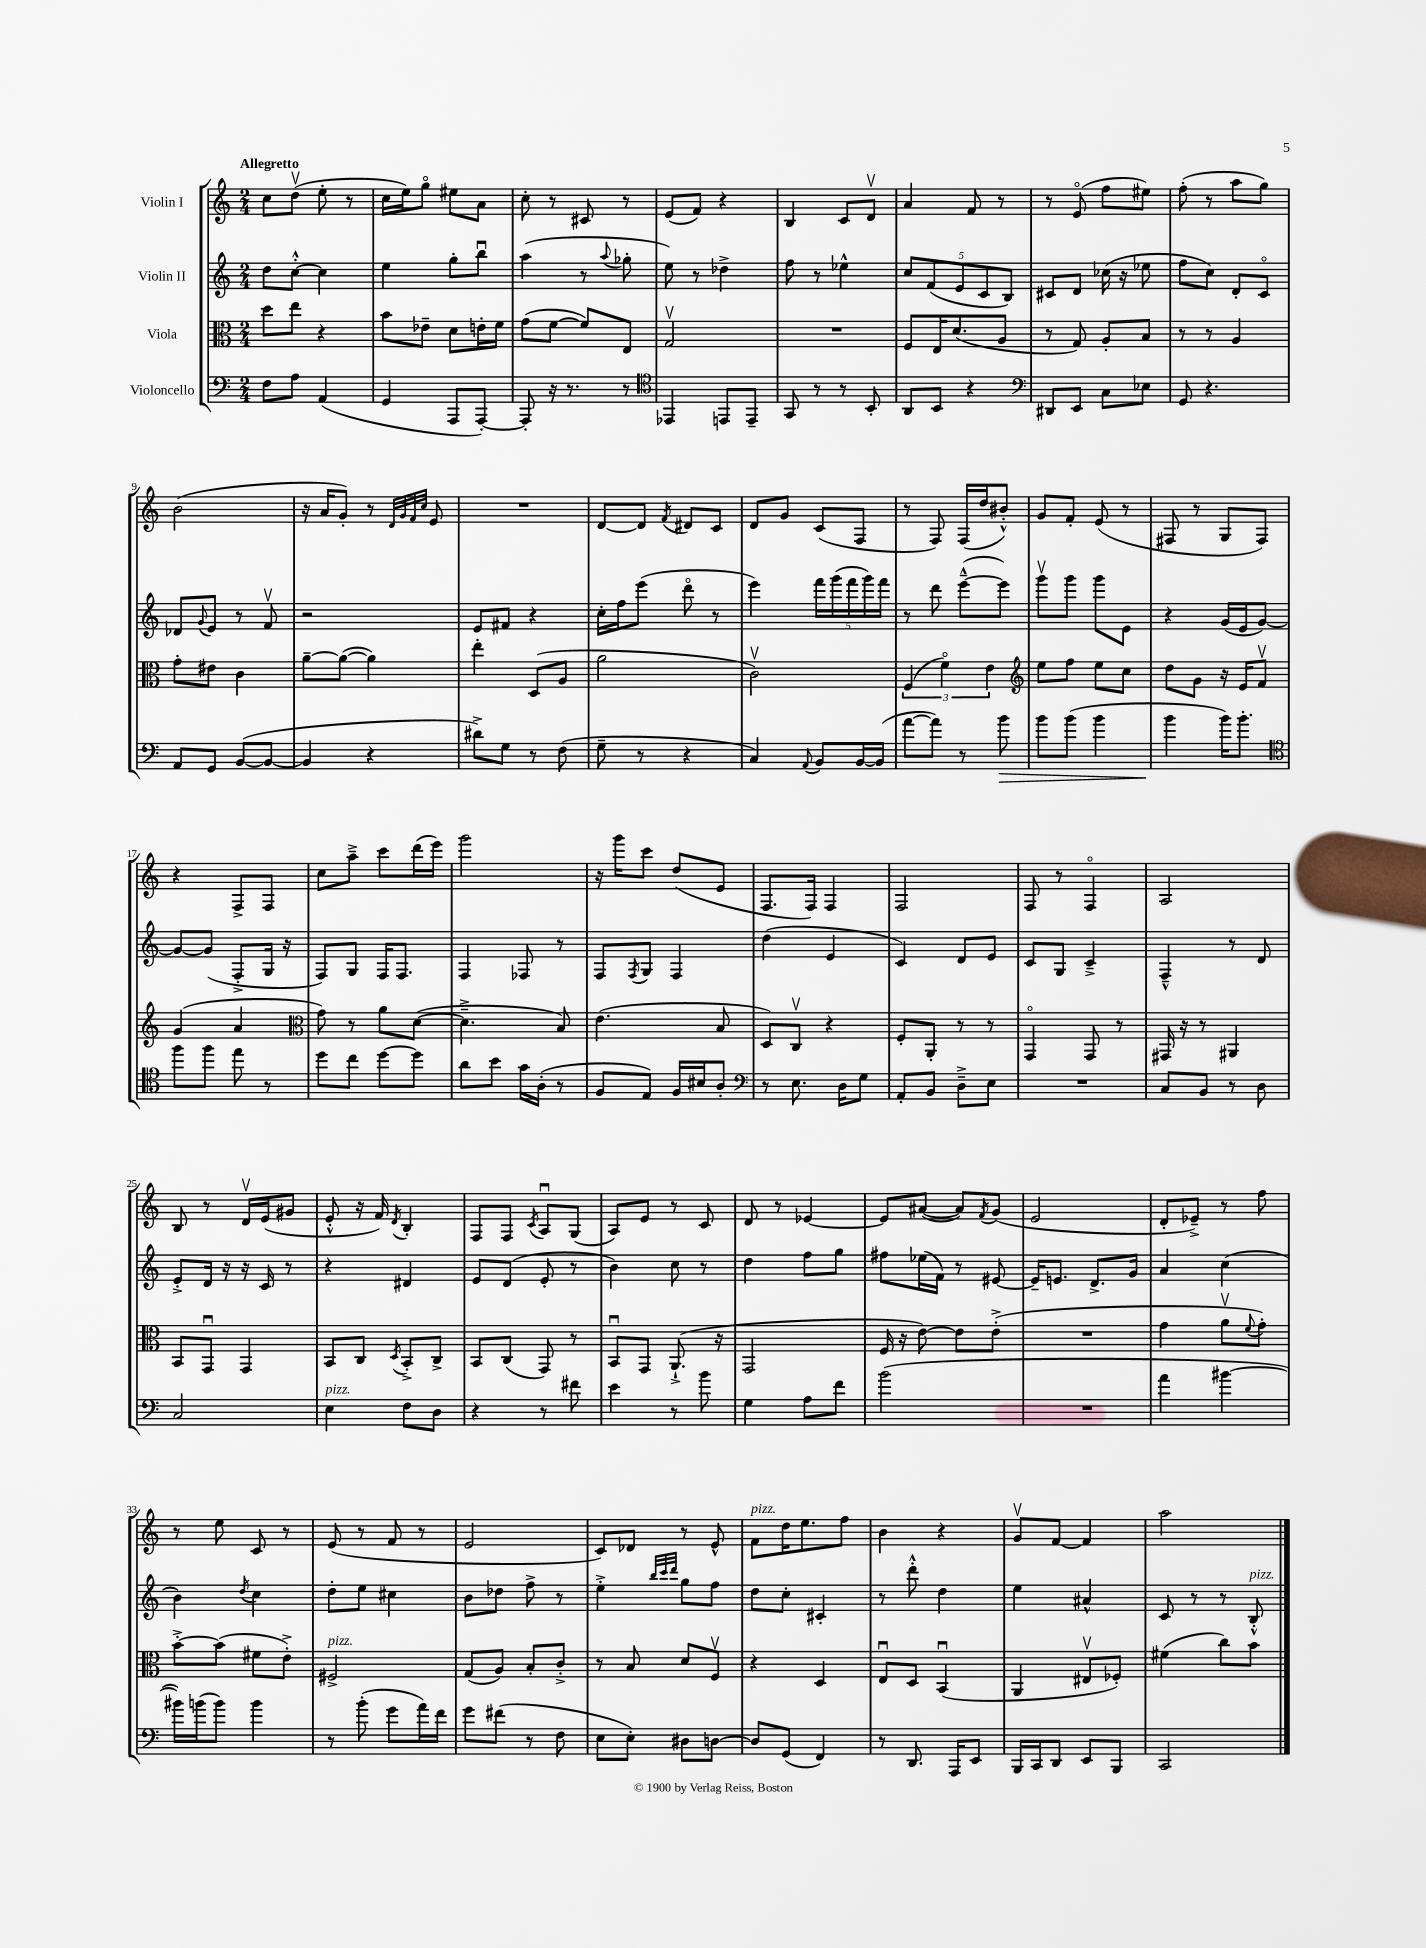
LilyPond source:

<<
\new StaffGroup <<
\new Staff = "s0" \with { instrumentName = "Violin I" } {
    \clef treble \key c \major \numericTimeSignature \time 2/4 \tempo "Allegretto"
    c''8 d''8\upbow( e''8-. r8 |
    c''16 e''16) g''8\flageolet eis''8 a'8 |
    c''8-. r8 cis'8 r8 |
    e'8( f'8) r4 |
    b4 c'8 d'8\upbow |
    a'4 f'8 r8 |
    r8 e'8\flageolet( f''8 eis''8) |
    f''8-.( r8 a''8 g''8) |
    b'2( |
    r16 a'16 g'8-.) r8 \grace { d'32 g'32 f'32 c''32 } e'8 |
    R2 |
    d'8~ d'8 \acciaccatura { f'8 } dis'8 c'8 |
    d'8 g'8 c'8( f8 |
    r8 f8) f16( d''16 bis'8-.-^) |
    g'8 f'8-. e'8( r8 |
    fis8 r8 g8 fis8) |
    r4 f8-> f8 |
    c''8 a''8---> c'''8 d'''16( e'''16) |
    g'''2 |
    r16 g'''16 c'''8 d''8( e'8 |
    f8. f16) f4 |
    f2 |
    f8 r8 f4\flageolet |
    a2 |
    b8 r8 d'16\upbow e'16( gis'8 |
    e'8-.-^ r16 f'16) \acciaccatura { d'8 } b4-. |
    f8 f8 \acciaccatura { c'8 } a8\downbow g8( |
    a8) e'8 r8 c'8 |
    d'8 r8 ees'4~ |
    ees'8 ais'8~( ais'8) \acciaccatura { f'8 } g'8( |
    e'2 |
    d'8-. ees'8--->) r8 f''8 |
    r8 e''8 c'8 r8 |
    e'8( r8 f'8 r8 |
    e'2 |
    c'8) des'8 r8 e'8-^ |
    f'8^\markup { \italic "pizz." } d''16 e''8. f''8 |
    b'4 r4 |
    g'8\upbow f'8~ f'4 |
    a''2 \bar "|." |
}
\new Staff = "s1" \with { instrumentName = "Violin II" } {
    \clef treble \key c \major \numericTimeSignature \time 2/4
    d''8 c''8~-.-^ c''4 |
    e''4 g''8-. b''8\downbow |
    a''4( r8 \appoggiatura { a''8 } ges''8-. |
    e''8) r8 des''4-> |
    f''8 r8 ees''4-^ |
    \tuplet 5/4 { c''8 f'8( e'8 c'8 b8) } |
    cis'8 d'8 ces''16( r16 ees''8 |
    f''8 c''8) d'8-. c'8\flageolet |
    des'8 \appoggiatura { g'8 } e'8 r8 f'8\upbow |
    r2 |
    e'8 fis'8 r4 |
    c''16-. f''16 e'''8( d'''8\flageolet r8 |
    e'''4) \tuplet 5/4 { f'''16 g'''16( f'''16 g'''16) f'''16 } |
    r8 d'''8 e'''8~---^( e'''8) |
    g'''8\upbow g'''8 g'''8 e'8 |
    r4 g'16( e'16 g'8~) |
    g'8~ g'8( f8-.-> g16 r16 |
    f8) g8 f16 f8. |
    f4 fes8 r8 |
    f8 \acciaccatura { f8 } g8 f4 |
    d''4( e'4 |
    c'4) d'8 e'8 |
    c'8 g8 c'4---> |
    f4---^ r8 d'8 |
    e'8-.-> d'16 r16 r16 c'16 r8 |
    r4 dis'4 |
    e'8 d'8( e'8-. r8 |
    b'4) c''8 r8 |
    d''4 f''8 g''8 |
    fis''8 ees''16( f'16) r8 eis'8~ |
    eis'16-- e'8. d'8.-> g'16 |
    a'4 c''4( |
    b'4) \acciaccatura { d''8 } c''4 |
    d''8-. e''8 cis''4 |
    b'8 des''8 f''8-> r8 |
    e''4-.-> \grace { b''32 c'''32 d'''32 } g''8 f''8 |
    d''8 c''8-. cis'4-. |
    r8 d'''8-.-^ d''4 |
    e''4 ais'4-^ |
    c'8 r8 r8 b8-.-^^\markup { \italic "pizz." } \bar "|." |
}
\new Staff = "s2" \with { instrumentName = "Viola" } {
    \clef alto \key c \major \numericTimeSignature \time 2/4
    d''8 e''8 r4 |
    b'8 ees'8-- d'8 e'16-. f'16 |
    g'8( f'8~ f'8) e8 |
    g2\upbow |
    R2 |
    f8 e16 d'8.( a8 |
    r8 g8) a8-. b8 |
    r8 r8 a4 |
    g'8-. eis'8 c'4 |
    a'8~-- a'8~( a'4) |
    e''4-. d8( a8 |
    a'2 |
    c'2\upbow) |
    \tuplet 3/2 { f4( f'4\flageolet) e'4 } |
    \clef treble e''8 f''8 e''8 c''8 |
    d''8 g'8 r16 e'16 f'8\upbow |
    g'4( a'4 |
    \clef alto g'8) r8 a'8 d'8~( |
    d'4.---> b8) |
    e'4.( b8 |
    d8) c8\upbow r4 |
    f8-. a,8-. r8 r8 |
    g,4\flageolet g,8 r8 |
    gis,16 r16 r8 ais,4 |
    b,8 g,8\downbow g,4 |
    b,8 c8 \acciaccatura { d8 } b,8-.-> c8-> |
    b,8 c8( g,8) r8 |
    b,8\downbow g,8 a,8.-!->( r16 |
    g,2 |
    f16 r16 e'8~) e'8 e'8-.->( |
    R2 |
    g'4 a'8\upbow \appoggiatura { f'8 } g'8-.) |
    b'8~-.-> b'8( fis'8 e'8-.->) |
    fis2->^\markup { \italic "pizz." } |
    g8( a8) b8-. c'8-.-> |
    r8 b8 d'8 f8\upbow |
    r4 d4 |
    e8\downbow d8 b,4\downbow( |
    a,4 eis8\upbow fes8-.) |
    fis'4( c''8) b'8 \bar "|." |
}
\new Staff = "s3" \with { instrumentName = "Violoncello" } {
    \clef bass \key c \major \numericTimeSignature \time 2/4
    f8 a8 a,4( |
    g,4 a,,8 a,,8~-.) |
    a,,8-. r16 r8. r8 |
    \clef tenor ees,4 e,8 e,8-- |
    g,8 r8 r8 b,8-. |
    a,8 b,8 r4 |
    \clef bass dis,8 e,8 c8 ees8 |
    g,8 r4. |
    a,8 g,8 b,8~( b,8~ |
    b,4 r4 |
    dis'8->) g8 r8 f8( |
    g8-- r8 r4 |
    c4) \appoggiatura { a,8 } b,8 b,16~ b,16( |
    a'8~ a'8) r8 b'8\> |
    b'8 b'8( b'4 |
    b'4\! b'16) b'8.-. |
    \clef tenor f''8 f''8 e''8 r8 |
    d''8 c''8 d''8~ d''8 |
    a'8 b'8 g'16 a16-.( r8 |
    f8 e8) f16 bis16 a8-. |
    \clef bass r8 e8. d16 g8 |
    a,8-. b,8 d8---> e8 |
    R2 |
    c8 b,8 r8 d8 |
    c2 |
    e4^\markup { \italic "pizz." } f8 d8 |
    r4 r8 fis'8 |
    e'4 r8 b'8 |
    g4 a8 f'8 |
    b'2( |
    R2 |
    a'4 bis'4~ |
    bis'16) b'16( b'8) b'4 |
    r8 b'8-.( g'8 a'16) f'16 |
    g'8 fis'8( r8 f8 |
    e8 e8-.) dis8 d8~ |
    d8 g,8( f,4) |
    r8 d,8. a,,16 e,8 |
    b,,16 c,16 d,8 e,8 b,,8 |
    c,2 \bar "|." |
}
>>
>>
